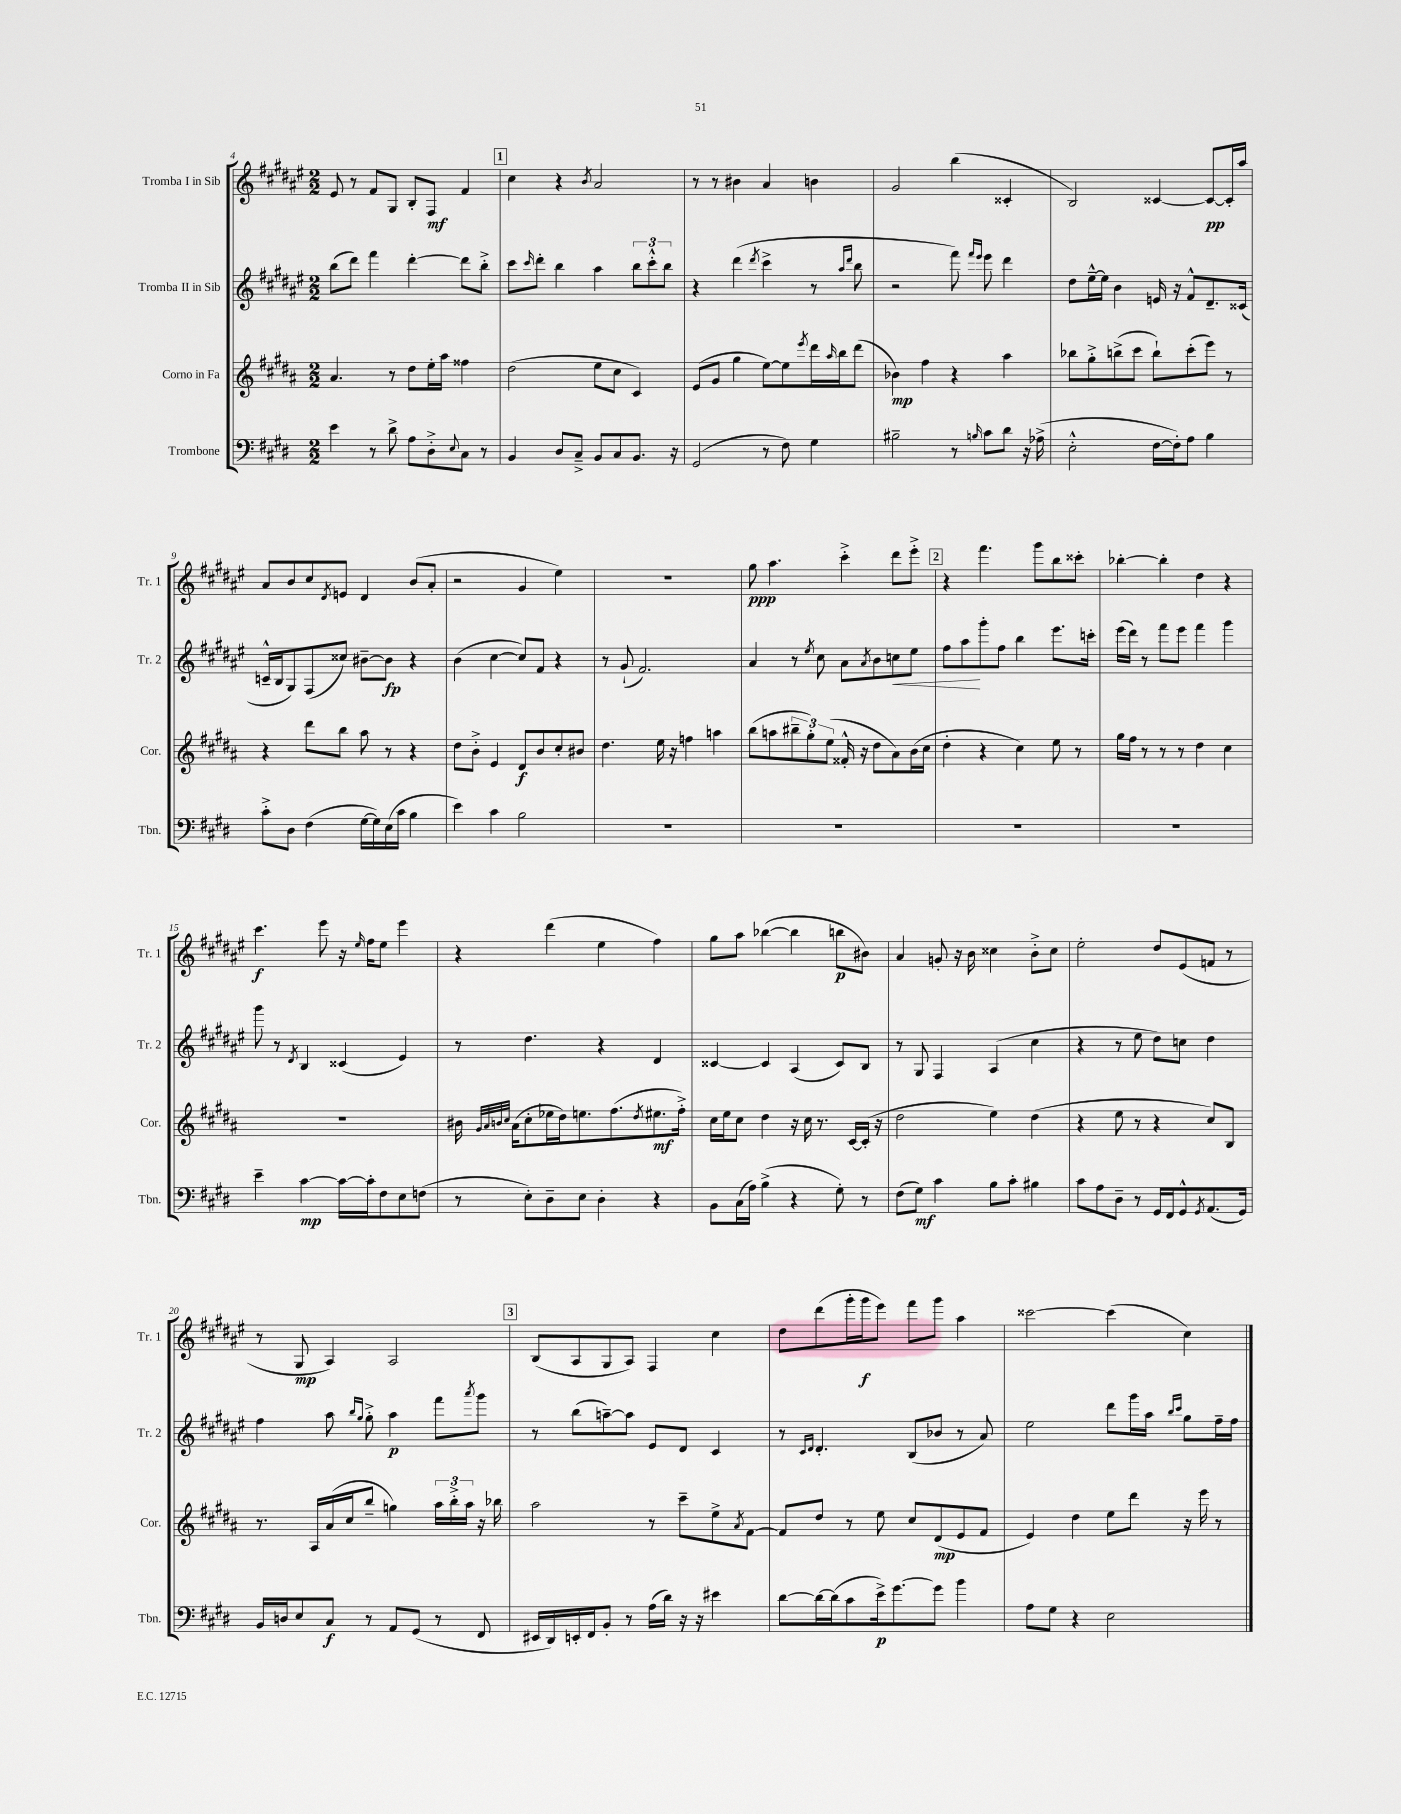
<<
\new StaffGroup <<
\new Staff = "s0" \with { instrumentName = "Tromba I in Sib" shortInstrumentName = "Tr. 1" } {
    \clef treble \key fis \major \numericTimeSignature \time 2/2
    eis'8 r8 fis'8 gis8 b8-. fis8\mf fis'4 |
    \mark \markup { \box "1" } cis''4 r4 \acciaccatura { b'8 } ais'2 |
    r8 r8 bis'4 ais'4 b'4 |
    gis'2 b''4( cisis'4-. |
    b2) cisis'4~ cisis'8~\pp cisis'16-. ais''16 |
    ais'8 b'8 cis''8 \acciaccatura { dis'8 } e'8 dis'4 b'8( ais'8-. |
    r2 gis'4 eis''4) |
    R1 |
    gis''8\ppp ais''4. cis'''4-.-> dis'''8 eis'''8-.-> |
    \mark \markup { \box "2" } r4 fis'''4. gis'''8 b''8 cisis'''8-. |
    bes''4~-. bes''4-. dis''4 r4 |
    cis'''4.\f eis'''8 r16 \grace { eis''16 } fis''16 eis''8 eis'''4 |
    r4 dis'''4( eis''4 fis''4) |
    gis''8 ais''8 bes''4~( bes''4 b''8\p bis'8) |
    ais'4 g'8-. r16 b'16 cisis''4 b'8-.-> cisis''8 |
    eis''2-. dis''8 eis'8( f'8 r8 |
    r8 gis8\mp ais4) ais2 |
    \mark \markup { \box "3" } b8( ais8 gis8 ais8) fis4 cis''4 |
    dis''8 dis'''8( gis'''16-. gis'''16\f eis'''8) fis'''8 gis'''8 ais''4 |
    cisis'''2~ cisis'''4( cis''4) \bar "|." |
}
\new Staff = "s1" \with { instrumentName = "Tromba II in Sib" shortInstrumentName = "Tr. 2" } {
    \clef treble \key fis \major \numericTimeSignature \time 2/2
    b''8( dis'''8) fis'''4 dis'''4~-. dis'''8 b''8-.-> |
    \mark \markup { \box "1" } cis'''8 \grace { cis'''16 } dis'''8-. b''4 ais''4 \tuplet 3/2 { b''8 cis'''8-.-^ b''8 } |
    r4 dis'''4( \acciaccatura { dis'''8 } cis'''4-> r8 \grace { ais''16 dis'''16 } b''8 |
    r2 fis'''8) \grace { fis'''16 eis'''16 } eis'''8 dis'''4 |
    dis''8 eis''16~---^ eis''16 b'4 e'16 r16 fis'8-^ dis'8.-- cisis'16( |
    c'16---^ b16 gis8) fis8( cisis''8) bis'8~-- bis'8\fp r4 |
    b'4( cis''4~ cis''8) fis'8 r4 |
    r8 gis'8-!( fis'2.) |
    ais'4 r8 \acciaccatura { eis''8 } cis''8 ais'8 \acciaccatura { ais'8 } b'8 c''8\< eis''8 |
    \mark \markup { \box "2" } fis''8 ais''8\! gis'''8-. fis''8 b''4 eis'''8. c'''16-. |
    eis'''16( dis'''16) r8 fis'''8 eis'''8 fis'''4 gis'''4 |
    gis'''8 r8 \acciaccatura { dis'8 } b4 cisis'4( eis'4) |
    r8 dis''4. r4 dis'4 |
    cisis'4~ cisis'4 ais4( cisis'8) b8 |
    r8 gis8 fis4 ais4( cis''4 |
    r4 r8 eis''8 dis''8) c''8 dis''4 |
    fis''4 ais''8 \grace { b''16 gis''16 } gis''8-.-> ais''4\p fis'''8 \acciaccatura { ais'''8 } gis'''8 |
    \mark \markup { \box "3" } r8 b''8( a''8~--) a''8 eis'8 dis'8 cis'4 |
    r8 \grace { cis'16 dis'16 } dis'4.-. b8( bes'8 r8 ais'8) |
    eis''2 dis'''8 gis'''16 ais''16 \grace { b''16 cis'''16 } gis''8 fis''16-- fis''16 \bar "|." |
}
\new Staff = "s2" \with { instrumentName = "Corno in Fa" shortInstrumentName = "Cor." } {
    \clef treble \key b \major \numericTimeSignature \time 2/2
    ais'4. r8 dis''8 e''16-. ais''16 fisis''4 |
    \mark \markup { \box "1" } dis''2( e''8 cis''8 cis'4) |
    e'8( gis'8 gis''4 e''8~) e''8 \acciaccatura { e'''8 } dis'''16 \grace { ais''16 } b''16 dis'''8( |
    bes'4\mp) fis''4 r4 ais''4 |
    bes''8 gis''8-.-> b''8->( cis'''8 b''8-!) cis'''8-.( e'''8) r8 |
    r4 dis'''8 b''8 ais''8 r8 r4 |
    dis''8 b'8-.-> e'4 dis'8\f b'8 cis''8-. bis'8 |
    dis''4. e''16 r16 f''4 a''4 |
    b''8( a''8 \tuplet 3/2 { bis''8-- gis''8-.) e''8( } fisis'16-.-^ r16 dis''8 ais'8) b'16( cis''16 |
    \mark \markup { \box "2" } dis''4-. r4 cis''4) e''8 r8 |
    gis''16 fis''16 r8 r8 r8 dis''4 cis''4 |
    R1 |
    bis'16 \grace { gis'32 ais'32 b'32 cis''32 } ais'16( cis''8-. ees''16 dis''16) e''8. fis''8.( \acciaccatura { dis''8 } eis''8.\mf fis''16-.->) |
    cis''16 e''16 cis''8 dis''4 r16 cis''16 r8. cis'16~ cis'16-.( r16 |
    dis''2 e''4) dis''4( |
    r4 e''8 r8 r4 cis''8) b8 |
    r8. ais16 ais'16( cis''16 b''8-- g''4) \tuplet 3/2 { ais''16 b''16-.-> ais''16 } r16 bes''16 |
    \mark \markup { \box "3" } ais''2 r8 cis'''8-- e''8-> \acciaccatura { ais'8 } fis'8~ |
    fis'8 dis''8 r8 e''8 cis''8 dis'8\mp( e'8 fis'8 |
    e'4) dis''4 e''8 dis'''8 r16 e'''16 r8 \bar "|." |
}
\new Staff = "s3" \with { instrumentName = "Trombone" shortInstrumentName = "Tbn." } {
    \clef bass \key e \major \numericTimeSignature \time 2/2
    e'4 r8 dis'8-> a8 dis8-.-> \appoggiatura { e8 } cis8 r8 |
    \mark \markup { \box "1" } b,4 dis8 cis8---> b,8 cis8 b,8. r16 |
    gis,2( r8 fis8) gis4 |
    bis2-- r8 \grace { b16 } cis'8 dis'8 r16 aes16->( |
    e2-.-^ fis16~ fis16-.) a8 b4 |
    cis'8-.-> dis8 fis4( gis16~ gis16) e16( cis'16 b4 |
    e'4) cis'4 b2 |
    R1 |
    R1 |
    \mark \markup { \box "2" } R1 |
    R1 |
    e'4-- cis'4~\mp cis'16~ cis'16-. fis8 e8 f8( |
    r8 e8-.) dis8-- e8 dis4-. r4 |
    b,8 cis16( a16) b4->( r4 gis8-.) r8 |
    fis8( gis8\mf) cis'4 b8 cis'8-. bis4 |
    cis'8 a8 dis8-- r8 gis,16 fis,16 gis,8-^ \acciaccatura { gis,8 } a,8.( gis,16) |
    b,16 d16 e8 cis8\f r8 a,8 gis,8( r8 fis,8 |
    \mark \markup { \box "3" } eis,16 dis,16) e,16-. fis,16 b,8-. r8 a16( dis'16) r16 r16 eis'4 |
    dis'8~ dis'16~ dis'16( cis'8 e'16->\p) gis'8.~ gis'8 b'4 |
    a8 gis8 r4 e2 \bar "|." |
}
>>
>>
\layout { \context { \Score currentBarNumber = #4 } }
